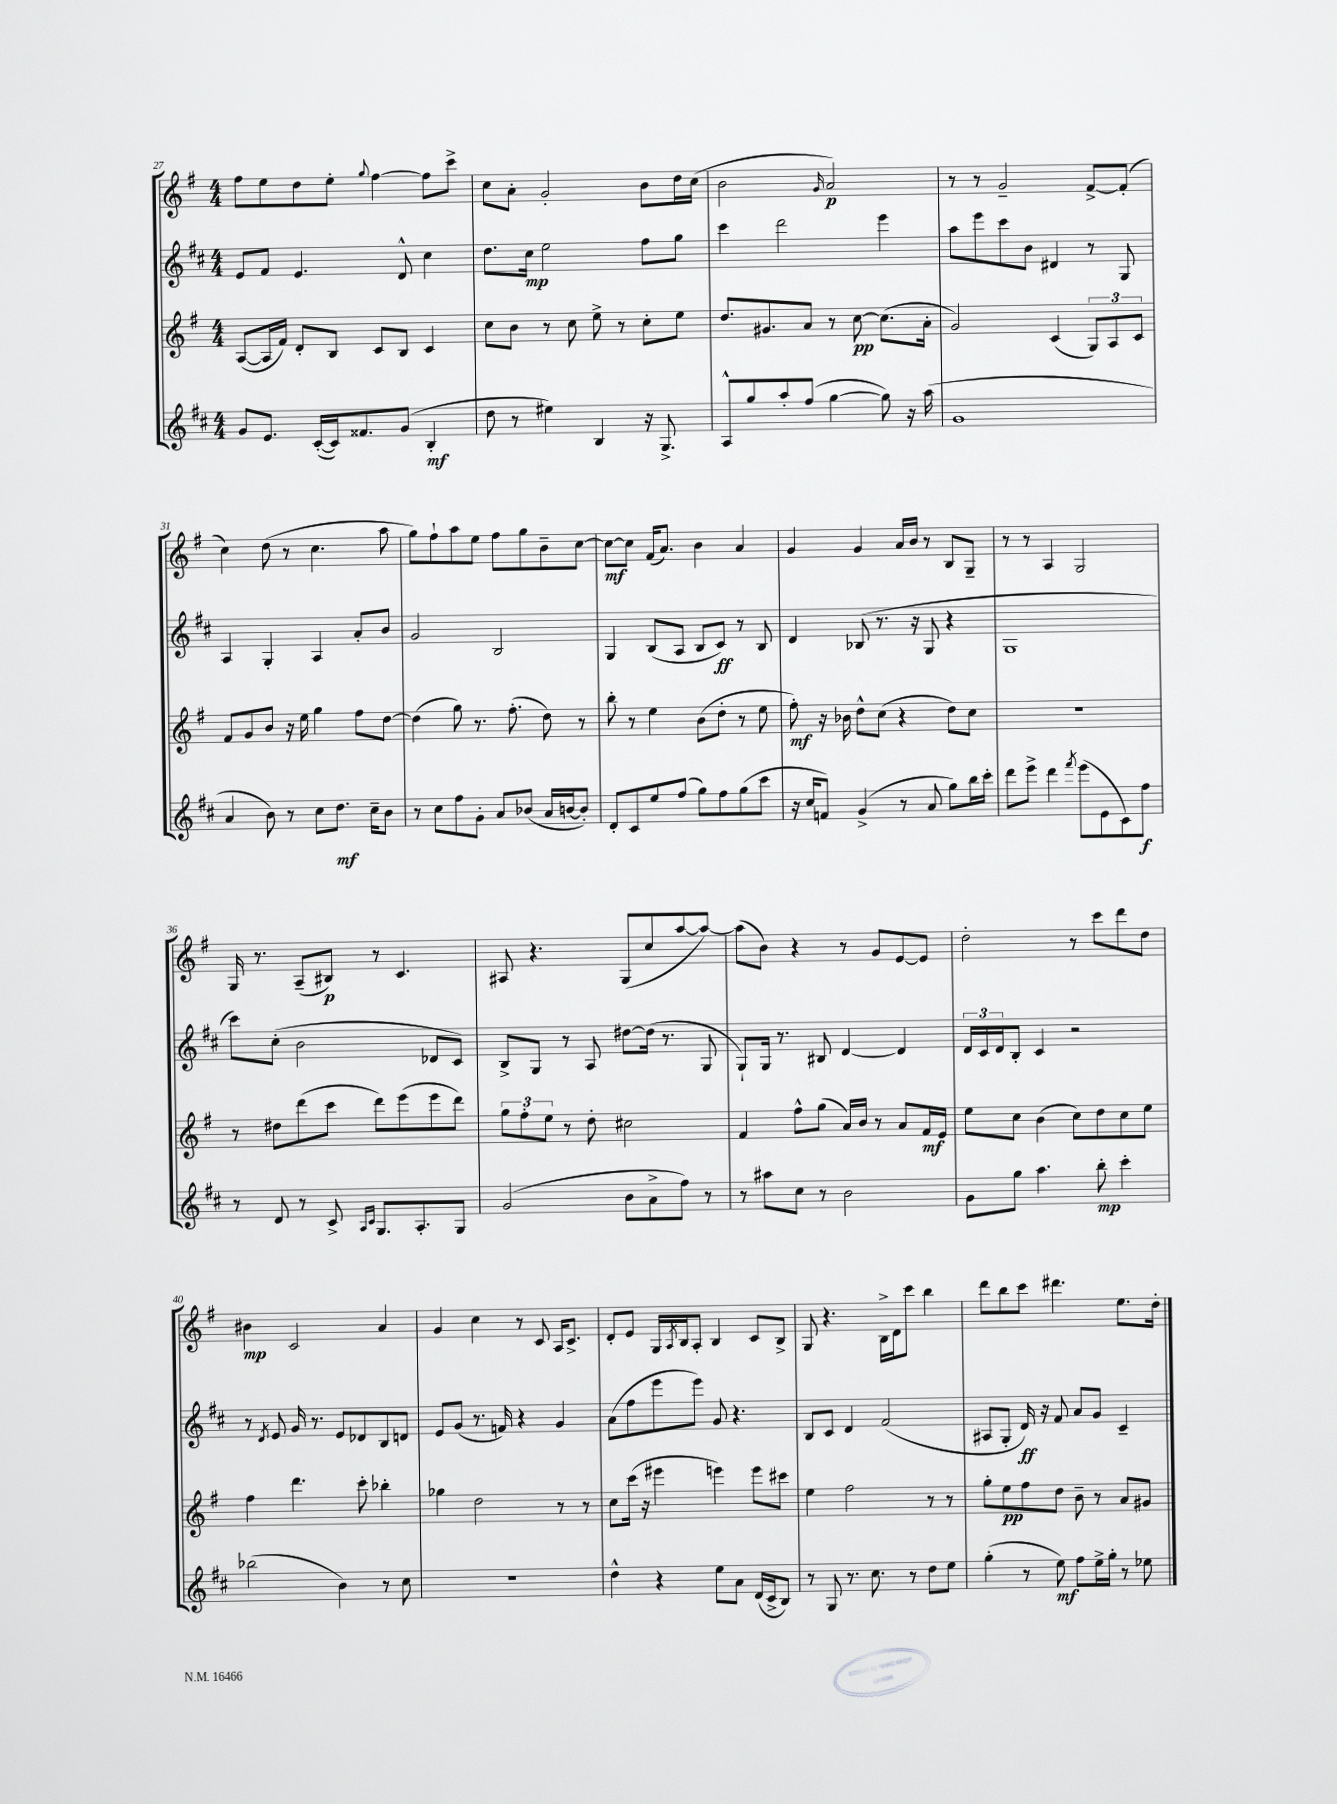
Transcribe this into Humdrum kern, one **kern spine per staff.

**kern	**kern	**kern	**kern
*staff4	*staff3	*staff2	*staff1
*clefG2	*clefG2	*clefG2	*clefG2
*k[f#c#]	*k[f#]	*k[f#c#]	*k[f#]
*M4/4	*M4/4	*M4/4	*M4/4
8g	([8A	8e	8ff#
8.e	16A]	8f#	8ee
.	16f#)	.	.
.	8d'	4.e	8dd
([16c#'	.	.	.
16c#])	8B	.	8ee'
8.f##	.	.	.
.	.	.	8qqgg
.	8c	.	[4ff#
(8g	8B	8d^^	.
4B'	4c	4cc#	8ff#]
.	.	.	8ccc^
=	=	=	=
8dd	8cc	8.dd	8cc
8r	8b	.	8a'
.	.	16cc#	.
4ee#)	8r	2ee	2g'
.	8cc	.	.
4B	8ee^	.	.
.	8r	.	.
16r	8cc'	8ff#	8b
8.G^	.	.	.
.	8ee	8gg	16dd
.	.	.	(16cc
=	=	=	=
8A^^	8.dd	4ccc#	2b
8gg	.	.	.
.	8.g#	.	.
8aa'	.	2ddd	.
(8ff#	8a	.	.
.	.	.	16qqg
[4gg	8r	.	2a)
.	[8cc	.	.
8gg])	(8.cc]	4eee	.
16r	.	.	.
(16aa	16a'	.	.
=	=	=	=
1g	2g)	8aa	8r
.	.	8eee	8r
.	.	8ccc#	2g~
.	.	8b	.
.	(4c	4d#	.
.	12G)	8r	[8f#^
.	12A	.	.
.	.	8G	(8f#']
.	12c	.	.
=	=	=	=
4a	8f#	4A	4cc)
.	8g	.	.
8b)	8b	4G'	(8dd
8r	16r	.	8r
.	16ee	.	.
8cc#	4gg	4A	4.cc
8.dd	.	.	.
.	8ff#	8a'	.
16cc#~	.	.	.
8b	[8dd	8b	8aa
=	=	=	=
8r	(4dd]	2g	8gg)
8cc#	.	.	8ff#`
8ff#	8gg)	.	8aa
8g'	8.r	.	8ee
8a	.	2B	8ff#
.	(8.ff#'	.	.
(8b-	.	.	8gg
16a	8dd)	.	8b~
[16b	.	.	.
8b'])	8r	.	[8cc
=	=	=	=
8d'	8bb'	4G	8cc_
8c#	8r	.	8cc]
8ee	4ee	(8B	(16f#
.	.	.	8.a)
(8ff#	.	8A	.
8gg)	(8b	8B	4b
8ff#	8dd'	8c#)	.
(8gg	8r	8r	4a
8ccc#	8ee	8B	.
=	=	=	=
16r	8ff#')	4d	4g
16cc#	.	.	.
8f)	16r	.	.
.	16b-	.	.
(4g^	8dd^^	(8B-	4g
.	(8cc	8.r	.
8r	4r	.	16a
.	.	16r	16b
8a	.	8G	8r
8gg)	8dd)	4r	8B
16bb	8cc	.	8G~
16ccc#'	.	.	.
=	=	=	=
8ddd	1r	1G	8r
8eee^	.	.	8r
4ddd	.	.	4A
8qfff#	.	.	.
(8eee	.	.	2G
8e	.	.	.
8c#)	.	.	.
8ff#	.	.	.
=	=	=	=
8r	8r	8ccc#)	16G
.	.	.	8.r
8d	8dd#	(8cc#'	.
8r	(8ddd	2b	(8A~
8c#^	8ccc	.	8B#)
16qqA	.	.	.
16qqc#	.	.	.
8.G	8ddd)	.	8r
.	(8eee	.	4.c
8.A'	.	.	.
.	8eee	8d-	.
8G	8ddd)	8c#)	.
=	=	=	=
(2g	12gg	8B^	8A#
.	12ff#'	.	.
.	.	8G	4.r
.	12ee	.	.
.	8r	8r	.
.	8dd'	8A	.
8b	2cc#	[8dd#	(8G
8a^	.	(16dd#]	8cc
.	.	8.r	.
8ff#)	.	.	[8aa
8r	.	8G	8aa_)
=	=	=	=
8r	4f#	8G`)	(8aa]
8aa#	.	16G	8b)
.	.	8.r	.
8cc#	8ff#^^	.	4r
8r	(8gg	8B#	.
2b	16a)	[4d	8r
.	16b	.	.
.	8r	.	8g
.	8a	4d]	[8e
.	16f#	.	8e]
.	16e	.	.
=	=	=	=
8g	8ee	24d	2dd'
.	.	24c#	.
.	.	24d	.
8gg	8cc	8B'	.
4.aa	(4b	4c#	.
.	8cc)	2r	8r
8bb'	8dd	.	8ccc
4ccc#'	8cc	.	8ddd
.	8ee	.	8dd
=	=	=	=
(2bb-	4ff#	8r	4b#
.	.	8qd	.
.	.	8e	.
.	4.ddd	16g	2c
.	.	8.r	.
4b)	.	8e	.
.	8ccc'	8d-	.
8r	4bb-'	8B	4a
8cc#	.	8d	.
=	=	=	=
1r	4gg-	8e	4g
.	.	(8g	.
.	2dd	8.r	4cc
.	.	16f)	.
.	.	4r	8r
.	.	.	8c
.	8r	4g	16A
.	.	.	8.c^
.	8r	.	.
=	=	=	=
4dd^^	8cc	(8a	8d'
.	(16ccc	8ff#	8e
.	16r	.	.
4r	4eee#	8eee	16G
.	.	.	8qA
.	.	.	16B
.	.	8eee)	8A'
8ee	4eee)	8g	4B
8a	.	4.r	.
(16d	8eee	.	8c
16c#^	.	.	.
8B)	8ccc#	.	8B^
=	=	=	=
8r	4ee	8B	8G
8G	.	8c#	4.r
8.r	2ff#	4d	.
8.cc#	.	.	.
.	.	(2f#	16B^
.	.	.	16d
8r	.	.	8ccc
8dd	8r	.	4bb
8ee	8r	.	.
=	=	=	=
(4gg'	8gg'	8A#	8ddd
.	8ee	8G'	8bb
8r	8ff#	16d)	8ccc
.	.	16r	.
8ee)	8dd	8f#	4.ddd#
8ff#	8b~	8a	.
16ee^	8r	8g	.
16gg'	.	.	.
8r	8a	4c#~	8.ee
8ee-	8g#	.	.
.	.	.	16dd'
==	==	==	==
*-	*-	*-	*-
